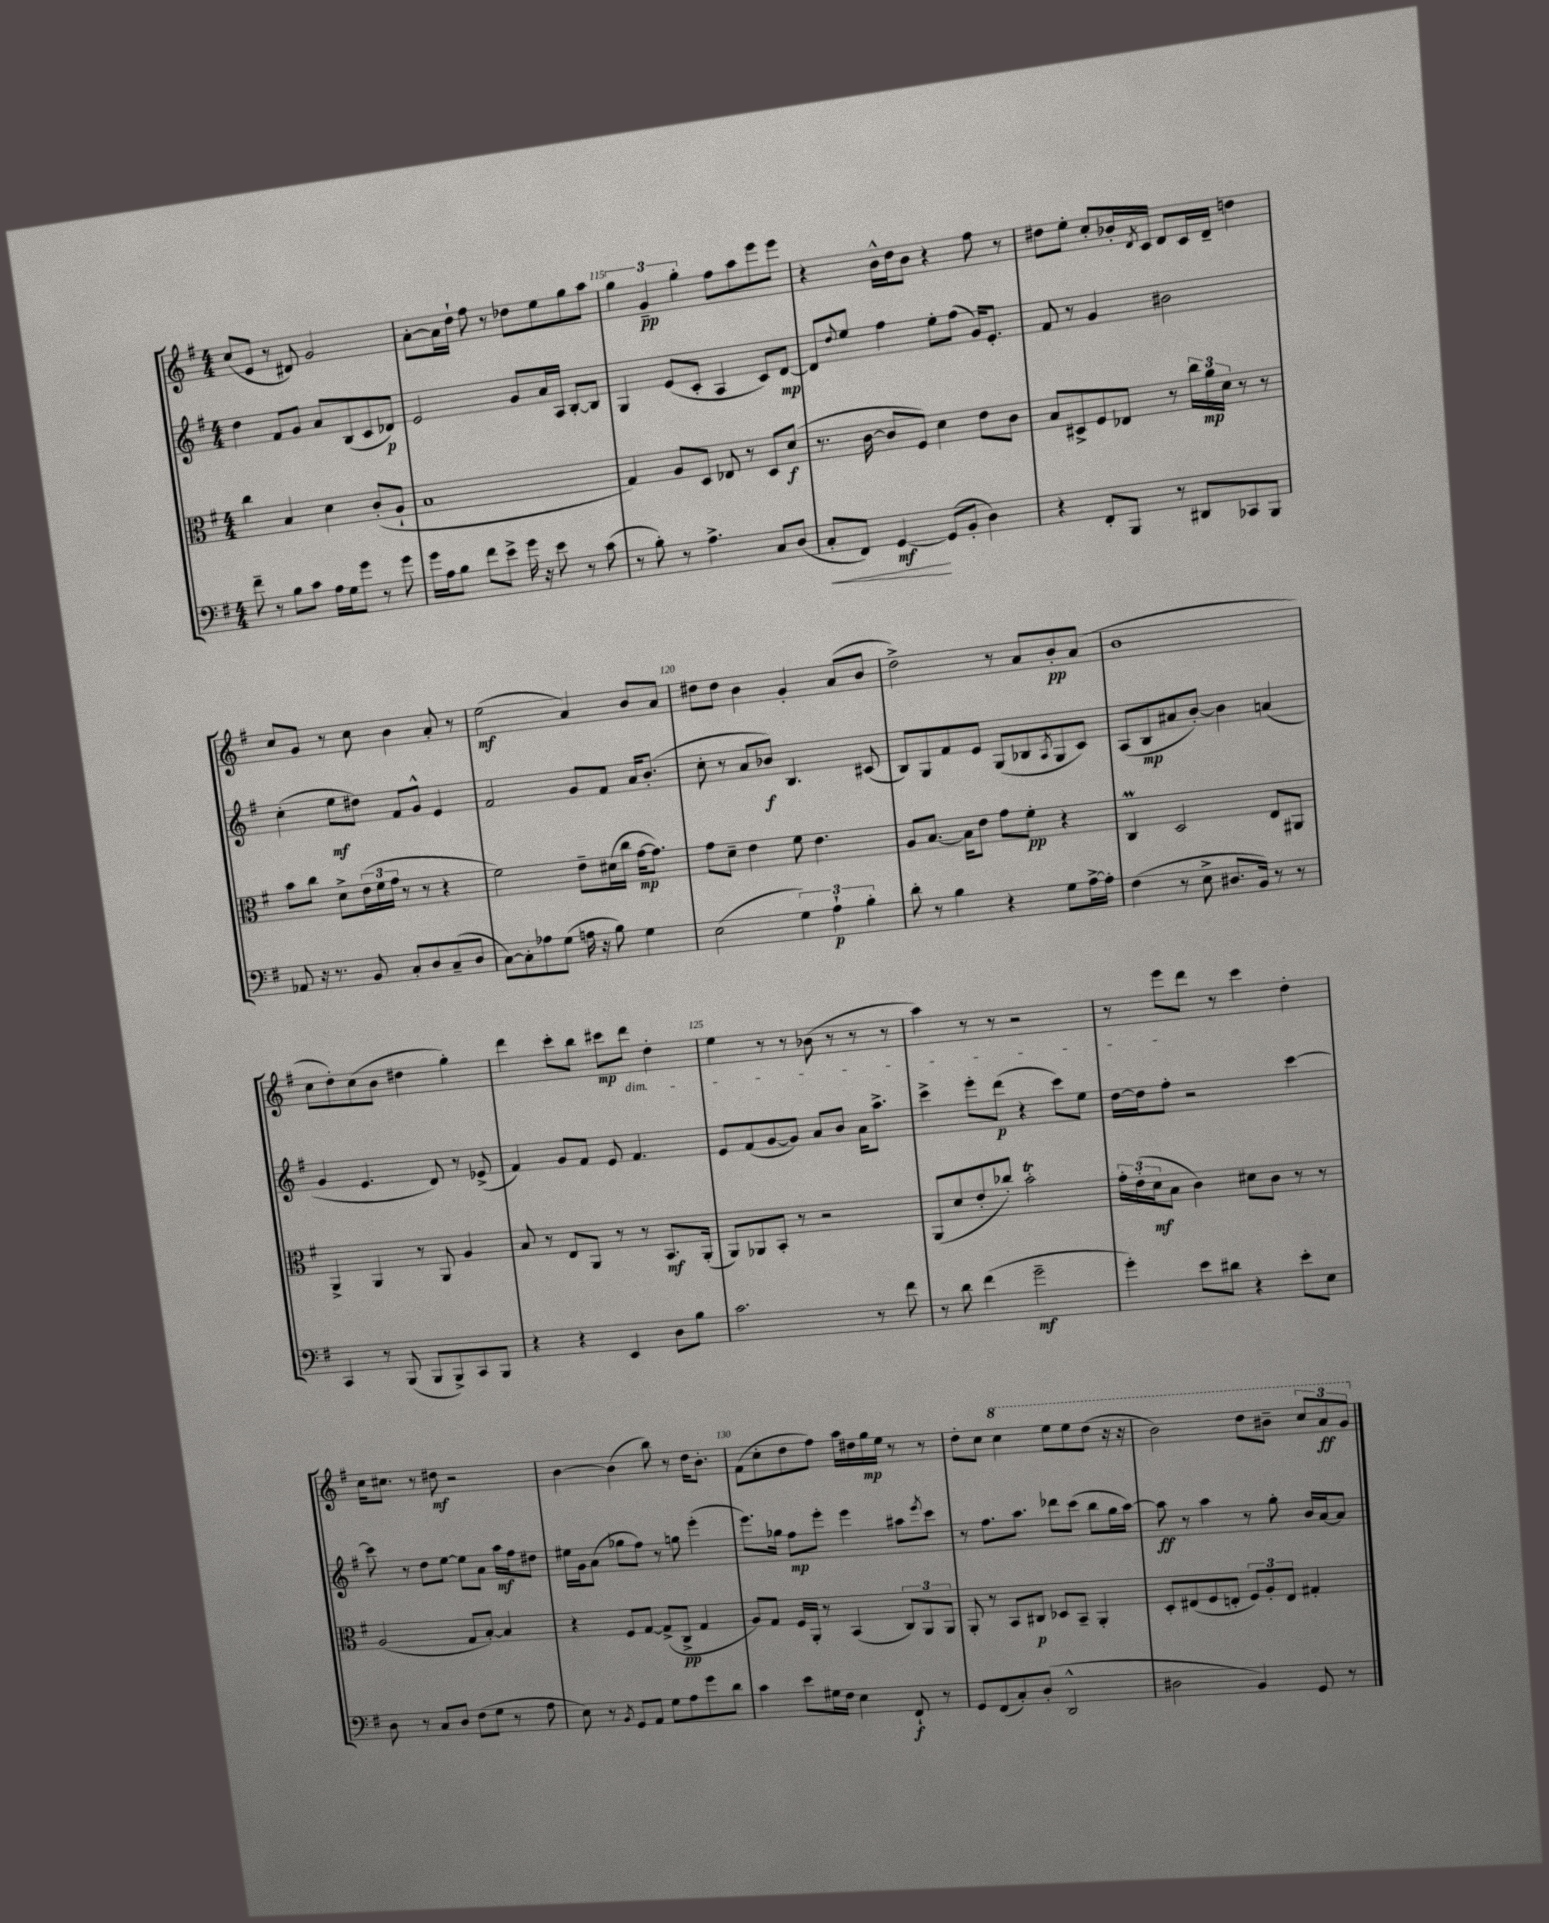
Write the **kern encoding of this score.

**kern	**dynam	**kern	**dynam	**kern	**dynam	**kern	**dynam
*part4	*part4	*part3	*part3	*part2	*part2	*part1	*part1
*staff4	*staff4	*staff3	*staff3	*staff2	*staff2	*staff1	*staff1
*clefF4	*	*clefC3	*	*clefG2	*	*clefG2	*
*k[f#]	*	*k[f#]	*	*k[f#]	*	*k[f#]	*
*M4/4	*	*M4/4	*	*M4/4	*	*M4/4	*
=113	=113	=113	=113	=113	=113	=113	=113
8f#~\	.	4cc\	.	4dd\	.	(8cc/L	.
8r	.	.	.	.	.	8e/J	.
8B\L	.	4B/	.	8f#/L	.	8r	.
8c\J	.	.	.	8g/J	.	8d#X/)	.
16A\LL	.	4d\	.	8a/L	.	2g/	.
16G\J	.	.	.	.	.	.	.
8g\J	.	.	.	(8B/	.	.	.
8r	.	(8c'/L	.	8c/	.	.	.
8g\	.	8A`/J	.	8d-X/J)	p	.	.
=114	=114	=114	=114	=114	=114	=114	=114
16g\LL	.	1B	.	2e/	.	[8a'\L	.
16A\J	.	.	.	.	.	.	.
8B\J	.	.	.	.	.	16a\L]	.
.	.	.	.	.	.	16dd`\JJ	.
8f#\L	.	.	.	.	.	8ff#\	.
8e^\J	.	.	.	.	.	8r	.
16g\	.	.	.	8g/L	.	8dd-X\L	.
16r	.	.	.	.	.	.	.
8e\	.	.	.	16a/L	.	8ee\	.
.	.	.	.	16A/JJ	.	.	.
8r	.	.	.	[8B'/L	.	8gg\	.
(8c\	.	.	.	8B/J]	.	8aa\J	.
=115	=115	=115	=115	=115	=115	=115	=115
8r	.	4G/)	.	4G/	.	6gg\	.
8B'\)	.	.	.	.	.	.	.
.	.	.	.	.	.	6g~/	pp
8r	.	8A/L	.	(8e/L	.	.	.
.	.	.	.	.	.	6gg'\	.
4.A^\	.	8D/J	.	8c'/J	.	.	.
.	.	8E-X/	.	4A/	.	8ff#\L	.
.	.	8r	.	.	.	8aa\	.
8C/L	.	8D/L	.	8c/L)	.	8eee\	.
(8D/J	.	(8d/J	f	[8d/J	mp	8eee\J	.
=116	=116	=116	=116	=116	=116	=116	=116
!	!LO:HP:b	!	!	!	!	!	!
8C'/L	<	8.r	.	8d/L]	.	4r	.
.	.	.	.	8qqdd/	.	.	.
8FF#/J)	.	.	.	8ee/J	.	.	.
.	.	[16c\	.	.	.	.	.
[4GG/	mf	8c/L]	.	4ff#\	.	16b^^\LL	.
.	.	.	.	.	.	16dd\J	.
.	.	8F#/J)	.	.	.	8b\J	.
(8GG/L]	[	4d\	.	8ee'\L	.	4r	.
8BB'/J	.	.	.	(8ff#\J	.	.	.
4D\)	.	8e\L	.	16g/KL)	.	8ff#\	.
.	.	.	.	8.e'/J	.	.	.
.	.	8c\J	.	.	.	8r	.
=117	=117	=117	=117	=117	=117	=117	=117
4r	.	8B/L	.	8f#/	.	8dd#X\L	.
.	.	8D#X^/	.	8r	.	8ee'\J	.
8FF#'/L	.	8F#/	.	4g/	.	8cc'/L	.
8BBB/J	.	8E-X/J	.	.	.	16b-X'/L	.
.	.	.	.	.	.	8qd/	.
.	.	.	.	.	.	16c/JJ	.
8r	.	8r	.	2b#X\	.	8d/L	.
8DD#X/L	.	24cc\LL	.	.	.	16c/L	.
.	.	24a\	mp	.	.	.	.
.	.	.	.	.	.	16d~/JJ	.
.	.	24d\JJ	.	.	.	.	.
8CC-X/	.	8r	.	.	.	4ddn\	.
8BBB/J	.	8r	.	.	.	.	.
!!LO:LB:g=z
=118	=118	=118	=118	=118	=118	=118	=118
8AA-X/	.	8b\L	.	(4cc'\	.	8cc/L	.
16r	.	8cc\J	.	.	.	8g/J	.
8.r	.	.	.	.	.	.	.
.	.	8d^\L	.	8ee\L	mf	8r	.
8BB/	.	(24e\L	.	8dd#X\J)	.	8cc\	.
.	.	24f#\	.	.	.	.	.
.	.	24g\JJ	.	.	.	.	.
8C'/L	.	8r	.	8f#/L	.	4b\	.
8D/	.	8r	.	8g^^/J	.	.	.
(8C~/	.	4r	.	4e/	.	8a'/	.
8D/J	.	.	.	.	.	8r	.
=119	=119	=119	=119	=119	=119	=119	=119
[8C\L)	.	2f#\)	.	2f#/	.	(2ee\	mf
8C'\]	.	.	.	.	.	.	.
8A-X\	.	.	.	.	.	.	.
(8G\J	.	.	.	.	.	.	.
16An\	.	8e~\L	.	8g/L	.	4a/)	.
16r	.	.	.	.	.	.	.
8B\)	.	(16d#X\L	.	8f#/J	.	.	.
.	.	16cc\JJ	.	.	.	.	.
4G\	.	[16g\KL	mp	16a/KL	.	8b/L	.
.	.	8.g\J])	.	(8.b'/J	.	.	.
.	.	.	.	.	.	8a/J	.
=120	=120	=120	=120	=120	=120	=120	=120
(2E\	.	8g\L	.	8cc'\	.	8dd#X\L	.
.	.	8d~\J	.	8r	.	8dd#\J	.
.	.	4e\	.	8a/L	.	4b\	.
.	.	.	.	8b-X/J)	f	.	.
6G\)	.	8f#\	.	4.B/	.	4g'/	.
.	.	4.e\	.	.	.	.	.
6A`\	p	.	.	.	.	.	.
.	.	.	.	.	.	(8a/L	.
6B'\	.	.	.	.	.	.	.
.	.	.	.	(8c#X/	.	8b/J	.
=121	=121	=121	=121	=121	=121	=121	=121
8d'\	.	8A/L	.	8B/L)	.	2dd^\)	.
8r	.	[8.B/J	.	8G/	.	.	.
4B\	.	.	.	8f#/	.	.	.
.	.	16B\KL]	.	.	.	.	.
.	.	8e\J	.	8e/J	.	.	.
4r	.	8g\L	.	(8G/L	.	8r	.
.	.	8f#'\J	pp	8B-X/	.	8a/L	.
.	.	.	.	8qA/	.	.	.
8G\L	.	4r	.	8G/	.	8b'/	pp
[16A^\L	.	.	.	8c/J)	.	(8a/J	.
16A'\JJ]	.	.	.	.	.	.	.
=122	=122	=122	=122	=122	=122	=122	=122
(4F#\	.	4CM/	.	(8A/L	.	1b	.
.	.	.	.	8B/	mp	.	.
8r	.	2D/	.	8a#X/	.	.	.
8E^\	.	.	.	[8b'/J)	.	.	.
8.D#X/L	.	.	.	4b\]	.	.	.
16BB/Jk)	.	.	.	.	.	.	.
8r	.	8E/L	.	(4an/	.	.	.
8r	.	8AA#X/J	.	.	.	.	.
!!LO:LB:g=z
=123	=123	=123	=123	=123	=123	=123	=123
4CC/	.	4AA^/	.	4g/	.	8cc\L	.
.	.	.	.	.	.	8dd'\)	.
8r	.	4AA/	.	4.e/	.	(8cc\	.
(8BBB/	.	.	.	.	.	8b\J	.
8BBB/L	.	8r	.	.	.	4dd#X\	.
8BBB^/)	.	8AA/	.	8d/)	.	.	.
8CC/	.	4A/	.	8r	.	4gg'\)	.
8BBB/J	.	.	.	(8e-X^/	.	.	.
=124	=124	=124	=124	=124	=124	=124	=124
4r	.	8B/	.	4f#/)	.	4ddd\	.
.	.	8r	.	.	.	.	.
4r	.	8E/L	.	8g/L	.	8ccc'\L	.
.	.	8AA/J	.	8f#/J	.	8bb\J	.
4EE/	.	8r	.	8e/	.	8ccc#X\L	mp
!	!	!	!	!	!	!LO:TX:b:i:t=dim.	!
.	.	8r	.	4.f#/	.	8ddd\J	.
8D\L	.	8.BB/L	mf	.	.	4dd'\	.
8B\J	.	.	.	.	.	.	.
.	.	(16AA'/Jk	.	.	.	.	.
=125	=125	=125	=125	=125	=125	=125	=125
2.c\	.	8AA/L)	.	8e/L	.	4ee\	.
.	.	8AA-X/	.	(8f#/	.	.	.
.	.	8BB'/J	.	[8g/	.	8r	.
.	.	8r	.	8g/J])	.	8r	.
.	.	2r	.	8a/L	.	(8b-X\	.
.	.	.	.	8b/J	.	8r	.
8r	.	.	.	16a\KL	.	8r	.
.	.	.	.	8.aa^\J	.	.	.
8f#\	.	.	.	.	.	8r	.
=126	=126	=126	=126	=126	=126	=126	=126
8r	.	(8AA/L	.	4ccc^\	.	4aa\)	.
8d\	.	8d/	.	.	.	.	.
(4f#\	.	8e'/	.	8eee'\L	.	8r	.
.	.	8cc-X'/J)	.	(8ddd\J	p	8r	.
2g~\	mf	2bt'\	.	4r	.	2r	.
.	.	.	.	8ccc\L)	.	.	.
.	.	.	.	8ee\J	.	.	.
=127	=127	=127	=127	=127	=127	=127	=127
4g'\)	.	24g'\LL	.	[16dd\LL	.	8r	.
.	.	(24e'\	.	.	.	.	.
.	.	.	.	16dd\J]	.	.	.
.	.	24d\J	mf	.	.	.	.
.	.	8B\J	.	8ff#'\J	.	8eee\L	.
8e\L	.	4c\)	.	2r	.	8ddd\J	.
8d#X\J	.	.	.	.	.	8r	.
4r	.	8d#X\L	.	.	.	4ccc\	.
.	.	8c\J	.	.	.	.	.
8e'\L	.	8r	.	[4ccc\	.	4dd'\	.
8E\J	.	8r	.	.	.	.	.
!!LO:LB:g=z
=128	=128	=128	=128	=128	=128	=128	=128
8D\	.	(2A/	.	8ccc\]	.	16cc\KL	.
.	.	.	.	.	.	8.cc#X\J	.
8r	.	.	.	8r	.	.	.
8C/L	.	.	.	8dd\L	.	8r	.
8D/J	.	.	.	[8ee\J	.	8dd#X\	mf
(8F#\L	.	8G/L	.	8ee\L]	.	2r	.
8G\J	.	[8B'/J)	.	8a\J	.	.	.
8r	.	4B/]	.	16aa\LL	mf	.	.
.	.	.	.	16ff#\J	.	.	.
8A\	.	.	.	8dd#X\J	.	.	.
=129	=129	=129	=129	=129	=129	=129	=129
8E\)	.	4r	.	16ee#X\LL	.	[4b\	.
.	.	.	.	16g\J	.	.	.
8r	.	.	.	(8a\J	.	.	.
8qBB/	.	.	.	.	.	.	.
8GG/L	.	8F#/L	.	8gg-X\L	.	(4b\]	.
8AA/J	.	[8G/J	.	8ff#\J)	.	.	.
8G\L	.	(8G^/L]	.	8r	.	8bb\)	.
8A\	.	8C^/J	pp	8ggn\	.	8r	.
8g\	.	4G/	.	(4eee'\	.	16dd\KL	.
.	.	.	.	.	.	8.b'\J	.
8d\J	.	.	.	.	.	.	.
=130	=130	=130	=130	=130	=130	=130	=130
4c\	.	8A/L)	.	8.eee\L)	.	(8f#\L	.
.	.	8G/J	.	.	.	8cc'\	.
.	.	.	.	16gg-X\Jk	.	.	.
8e\L	.	16F#/LL	.	8ff#\L	mp	8dd\	.
.	.	16AA'/JJ	.	.	.	.	.
16G#X\L	.	8r	.	8eee'\J	.	8ff#\J)	.
16F#\JJ	.	.	.	.	.	.	.
4E\	.	(4BB/	.	4eee\	.	16aa\LL	.
.	.	.	.	.	.	16dd#X\	.
.	.	.	.	.	.	16gg\	mp
.	.	.	.	.	.	16ee\JJ	.
8FF#`/	f	12C/L)	.	8aa#X\L	.	8r	.
.	.	12AA/	.	.	.	.	.
.	.	.	.	8qeee/	.	.	.
8r	.	.	.	8ccc\J	.	8r	.
.	.	12AA/J	.	.	.	.	.
=131	=131	=131	=131	=131	=131	=131	=131
8GG/L	.	8AA'/	.	8r	.	8dd'\L	.
(8FF#/	.	8r	.	8.ff#\L	.	8cc\J	.
*	*	*	*	*	*	*8va	*
8C'/)	.	8BB/L	.	.	.	4ccc\	.
.	.	.	.	8.aa\J	.	.	.
(8D'/J	.	8C#X/J	p	.	.	.	.
2DD^^/	.	8D-X/L	.	8ddd-X\L	.	8eee\L	.
.	.	8BB~/J	.	(8ccc\J	.	8eee\	.
.	.	4AA'/	.	8bb\L	.	(8ddd\J	.
.	.	.	.	16gg\L	.	16r	.
.	.	.	.	[16aa\JJ)	.	16r	.
=132	=132	=132	=132	=132	=132	=132	=132
2D#X\	.	8D'/L	.	8aa\]	ff	2bb\)	.
.	.	(8E#X/	.	8r	.	.	.
.	.	8F#/	.	4aa\	.	.	.
.	.	8En'/J	.	.	.	.	.
4BB/)	.	12F#/L)	.	8r	.	8ddd\L	.
.	.	12A'/	.	.	.	.	.
.	.	.	.	8gg'\	.	8bb#X~\J	.
.	.	12E/J	.	.	.	.	.
8GG/	.	4G#X'/	.	16b/LL	.	12ccc/L	.
.	.	.	.	[16a/J	.	.	.
.	.	.	.	.	.	12aa/	ff
8r	.	.	.	8a/J]	.	.	.
.	.	.	.	.	.	12gg/J	.
*	*	*	*	*	*	*X8va	*
==	==	==	==	==	==	==	==
*-	*-	*-	*-	*-	*-	*-	*-
